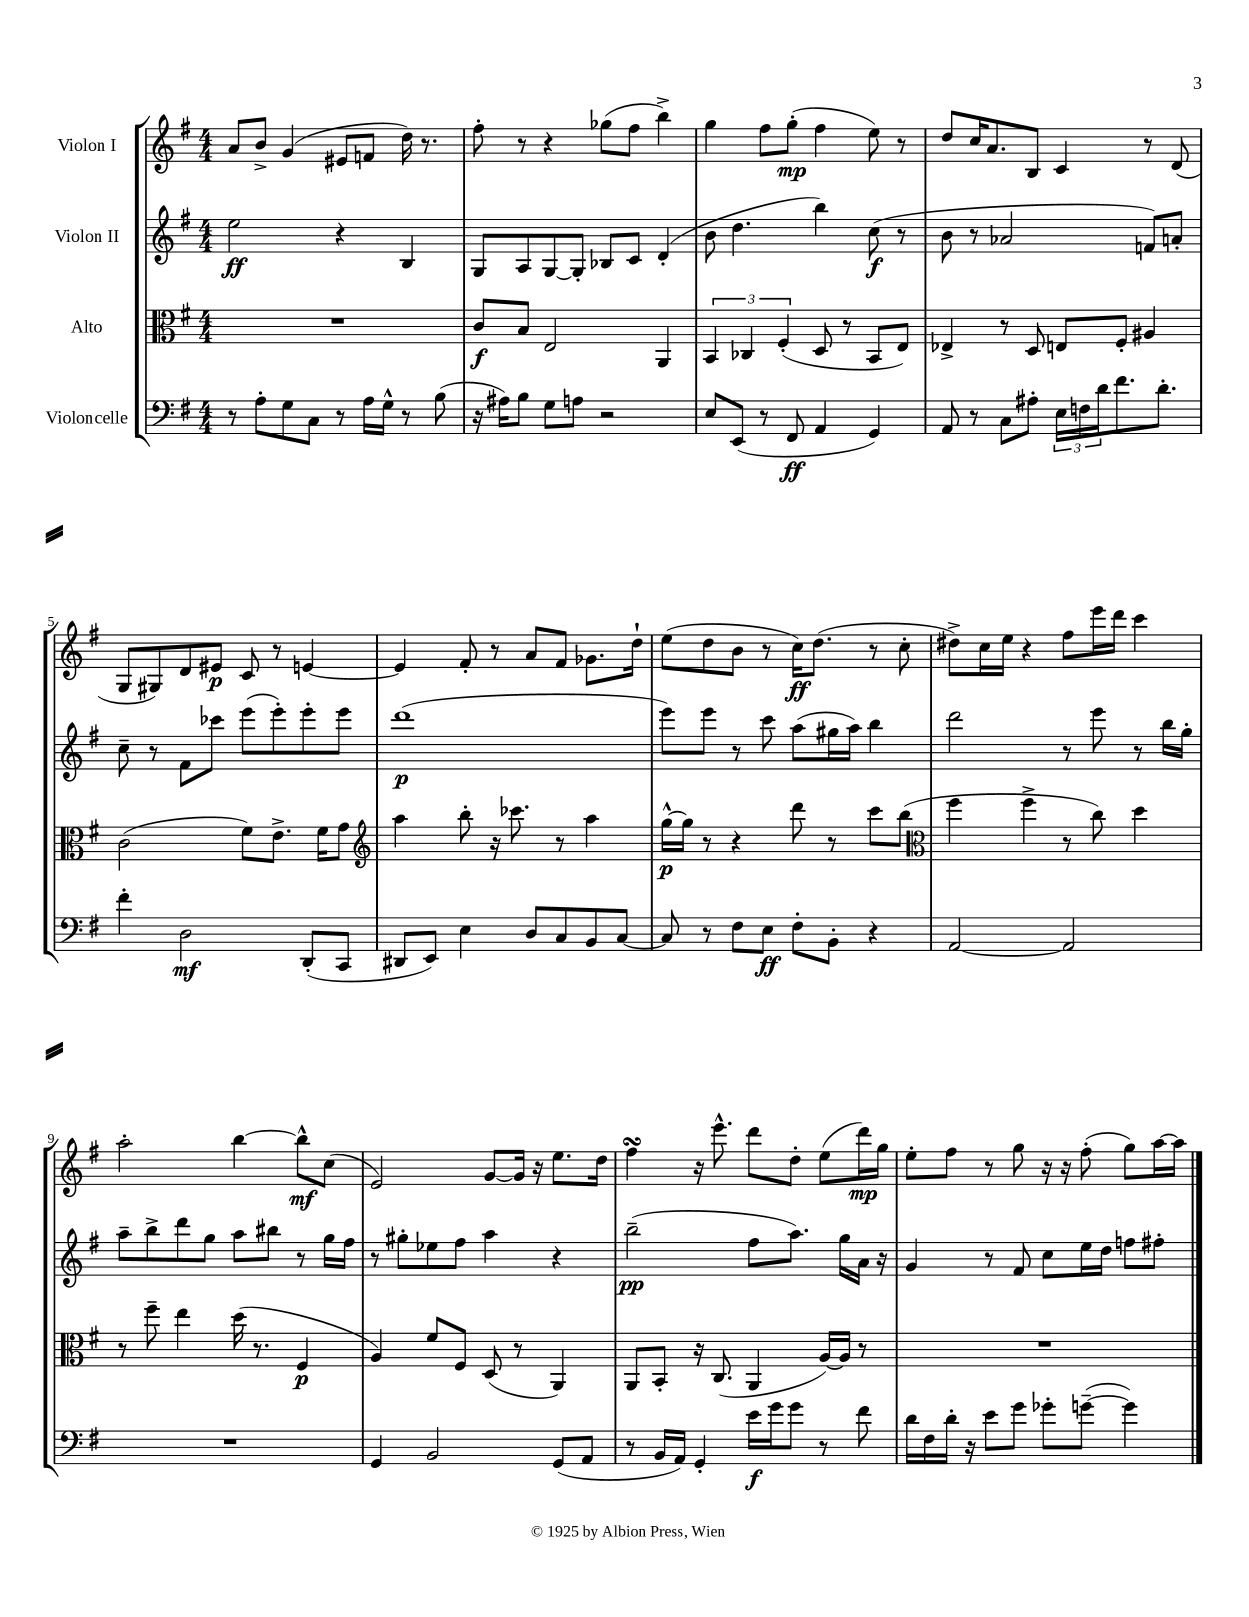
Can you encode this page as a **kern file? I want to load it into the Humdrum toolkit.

**kern	**kern	**kern	**kern
*staff4	*staff3	*staff2	*staff1
*clefF4	*clefC3	*clefG2	*clefG2
*k[f#]	*k[f#]	*k[f#]	*k[f#]
*M4/4	*M4/4	*M4/4	*M4/4
8r	1r	2ee\	8a/L
8A'\L	.	.	8b^/J
8G\	.	.	(4g/
8C\J	.	.	.
8r	.	4r	8e#/L
16A\LL	.	.	8f/J
16G^^\JJ	.	.	.
8r	.	4B/	16dd\)
.	.	.	8.r
(8B\	.	.	.
=	=	=	=
16r	8c/L	8G/L	8ff#'\
16A#\LK)	.	.	.
8B\J	8B/J	8A/	8r
8G\L	2E/	[8G/	4r
8A\J	.	8G'/]J	.
2r	.	8B-/L	(8gg-\L
.	.	8c/J	8ff#\J
.	4AA/	(4d'/	4bb^\)
=	=	=	=
8E/L	6BB/	8b\	4gg\
(8EE/J	.	4.dd\	.
.	6C-/	.	.
8r	.	.	8ff#\L
.	(6F#'/	.	.
8FF#/	.	.	(8gg'\J
4AA/	8D/	4bb\)	4ff#\
.	8r	.	.
4GG/)	8BB/L	(8cc\	8ee\)
.	8E/J)	8r	8r
=	=	=	=
8AA/	4E-^/	8b\	8dd/L
8r	.	8r	16cc/K
.	.	.	8.a/
8C\L	8r	2a-/	.
8A#'\J	8D/	.	8B/J
24E\LL	8E/L	.	4c/
24F\	.	.	.
24d\J	.	.	.
8.f#\	8F#'/J	.	.
.	4A#/	8f/L)	8r
8.d'\J	.	.	.
.	.	8a'/J	(8d/
=	=	=	=
4f#'\	(2c\	8cc~\	8G/L
.	.	8r	8G#/)
2D\	.	8f#\L	8d/
.	.	8ccc-\J	8e#/J
.	8f#\L)	(8eee\L	8c/
.	8.e^\J	8eee'\)	8r
(8DD'/L	.	8eee'\	[4e/
.	16f#\LK	.	.
8CC/J	8g\J	8eee\J	.
=	=	=	=
*	*clefG2	*	*
8DD#/L	4aa\	(1ddd	4e/]
8EE/J)	.	.	.
4E\	8bb'\	.	8f#'/
.	16r	.	8r
.	8.ccc-\	.	.
8D/L	.	.	8a/L
8C/	8r	.	8f#/J
8BB/	4aa\	.	8.g-\L
[8C/J	.	.	.
.	.	.	16dd`\Jk
=	=	=	=
8C/]	[16gg^^\LL	8eee\L)	(8ee\L
.	16gg\]JJ	.	.
8r	8r	8eee\J	8dd\
8F#\L	4r	8r	8b\J
8E\J	.	8ccc\	8r
8F#'\L	8ddd\	(8aa\L	16cc\LK)
.	.	.	(8.dd\J
8BB'\J	8r	16gg#\L	.
.	.	16aa\JJ)	.
4r	8ccc\L	4bb\	8r
.	(8bb\J	.	8cc'\
=	=	=	=
*	*clefC3	*	*
[2AA/	4ff#\	2ddd\	8dd#^\L)
.	.	.	16cc\L
.	.	.	16ee\JJ
.	4ff#^\	.	4r
2AA/]	8r	8r	8ff#\L
.	8cc\)	8eee\	16eee\L
.	.	.	16ddd\JJ
.	4dd\	8r	4ccc\
.	.	16bb\LL	.
.	.	16gg'\JJ	.
=	=	=	=
1r	8r	8aa~\L	2aa'\
.	8ff#~\	8bb^\	.
.	4ee\	8ddd\	.
.	.	8gg\J	.
.	(16dd\	8aa\L	[4bb\
.	8.r	.	.
.	.	8bb#\J	.
.	4F#/	8r	8bb^^\]L
.	.	16gg\LL	(8cc\J
.	.	16ff#\JJ	.
=	=	=	=
4GG/	4A/)	8r	2e/)
.	.	8gg#'\L	.
2BB/	8f#/L	8ee-\	.
.	8F#/J	8ff#\J	.
.	(8D/	4aa\	[8g/L
.	8r	.	16g/]Jk
.	.	.	16r
(8GG/L	4AA/)	4r	8.ee\L
8AA/J	.	.	.
.	.	.	16dd\Jk
=	=	=	=
8r	8AA/L	(2bb~\	4ff#\
16BB/LL	8BB'/J	.	.
16AA/JJ)	.	.	.
4GG'/	16r	.	16r
.	(8.C/	.	8.eee^^\
16e\LL	4AA/	8ff#\L	8ddd\L
16g\J	.	.	.
8g\J	.	8.aa\J)	8dd'\J
8r	[16A/LL)	.	(8ee\L
.	16A/]JJ	16gg\LL	.
8f#\	8r	16a\JJ	16ddd\L)
.	.	16r	16gg\JJ
=	=	=	=
16d\LL	1r	4g/	8ee'\L
16F#\	.	.	.
16d'\JJ	.	.	8ff#\J
16r	.	.	.
8e\L	.	8r	8r
8g\J	.	8f#/	8gg\
8g-'\L	.	8cc\L	16r
.	.	.	16r
([8g~\J	.	16ee\L	(8ff#'\
.	.	16dd\JJ	.
4g\])	.	8ff\L	8gg\L)
.	.	8ff#'\J	[16aa\L
.	.	.	16aa\]JJ
==	==	==	==
*-	*-	*-	*-
